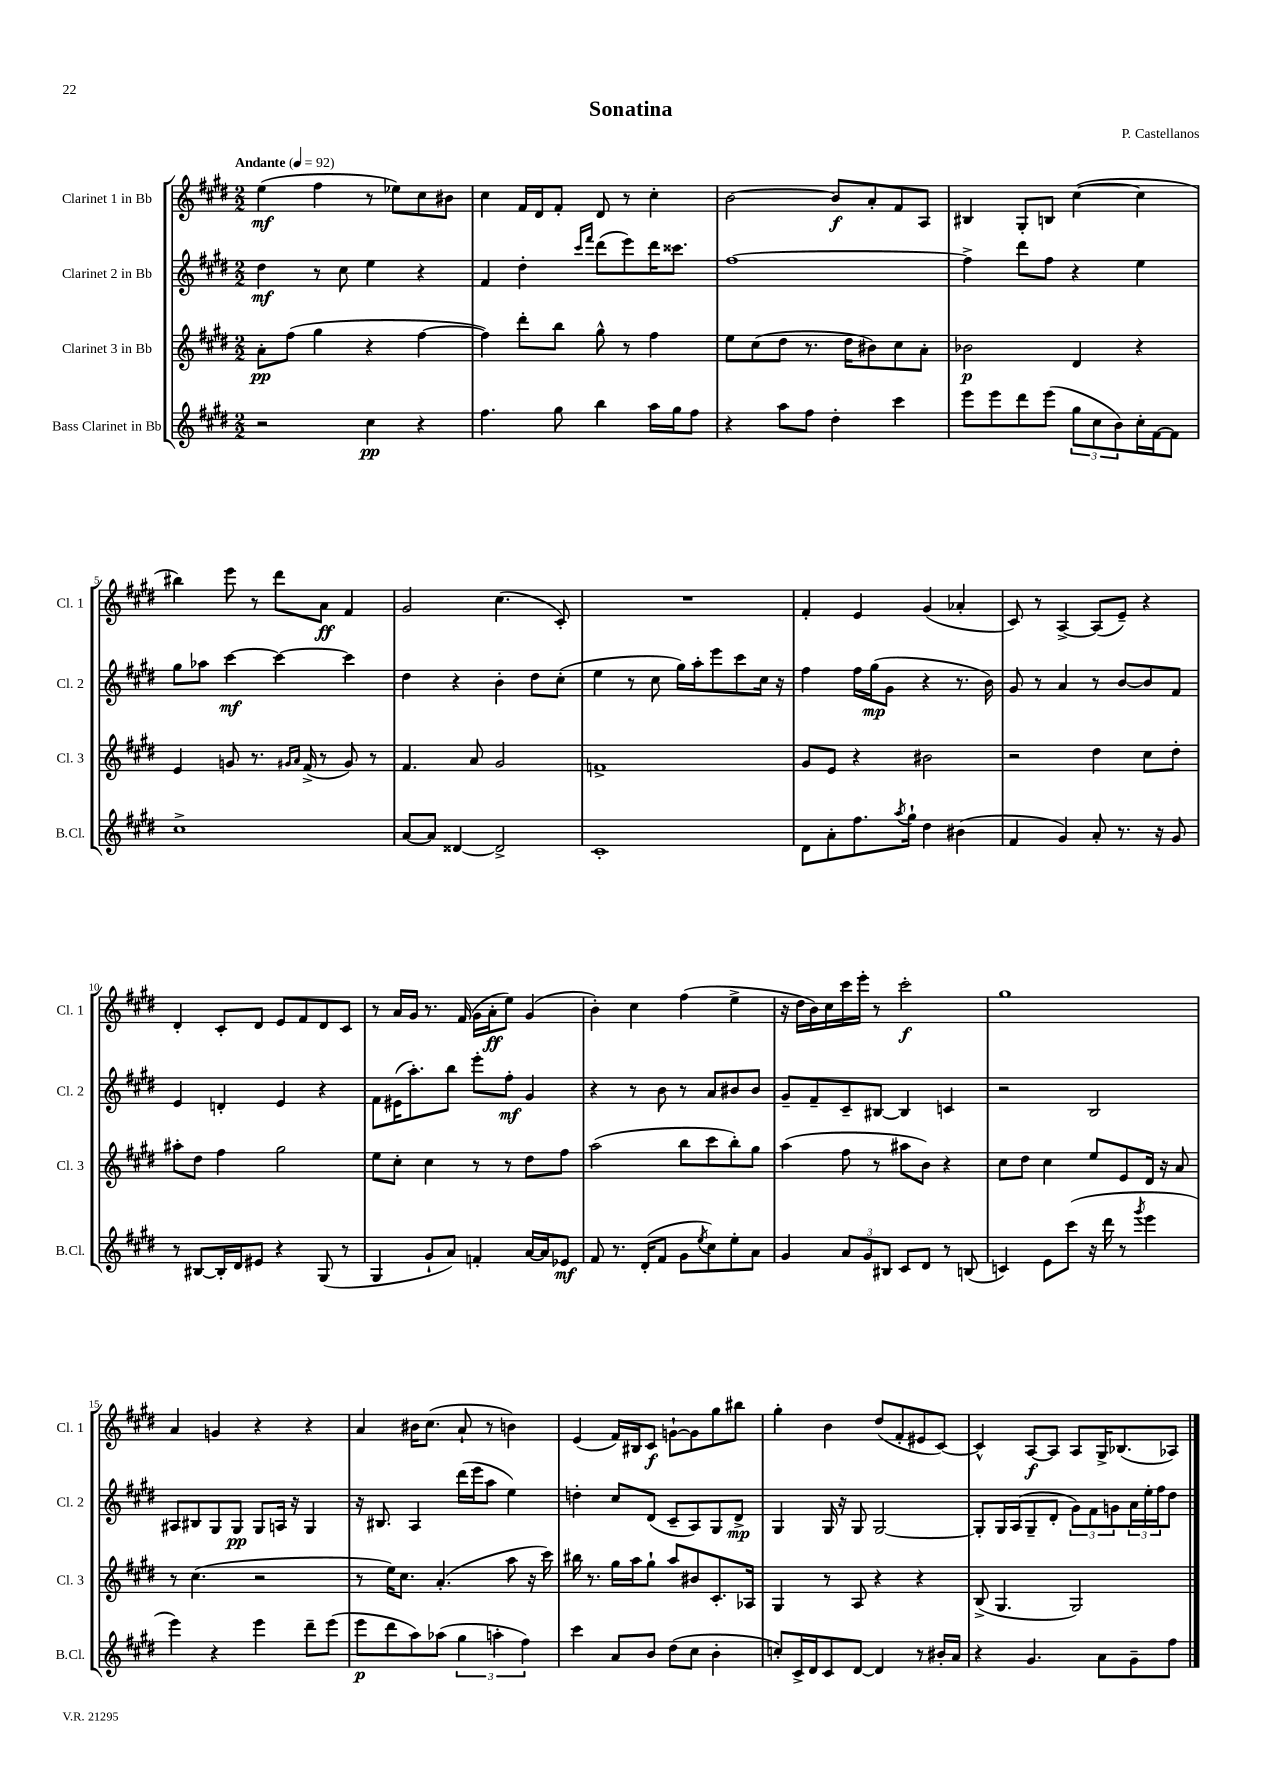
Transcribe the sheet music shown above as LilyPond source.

\header { title = "Sonatina" composer = "P. Castellanos" }
<<
\new StaffGroup <<
\new Staff = "s0" \with { instrumentName = "Clarinet 1 in Bb" shortInstrumentName = "Cl. 1" } {
    \clef treble \key e \major \numericTimeSignature \time 2/2 \tempo "Andante" 4 = 92
    e''4\mf( fis''4 r8 ees''8) cis''8 bis'8 |
    cis''4 fis'16 dis'16 fis'8-. dis'8 r8 cis''4-. |
    b'2~ b'8\f a'8-. fis'8 a8 |
    bis4 gis8-. b8 cis''4~( cis''4 |
    bis''4) e'''8 r8 dis'''8 a'8\ff fis'4 |
    gis'2 cis''4.( cis'8-.) |
    R1 |
    fis'4-. e'4 gis'4( aes'4-. |
    cis'8) r8 a4~-> a8( e'8--) r4 |
    dis'4-. cis'8-. dis'8 e'8 fis'8 dis'8 cis'8 |
    r8 a'16 gis'16 r8. fis'16( gis'16 a'16-.\ff e''8) gis'4( |
    b'4-.) cis''4 fis''4( e''4-> |
    r16 dis''16 b'16) cis''16 cis'''16 e'''16-. r8 cis'''2-.\f |
    gis''1 |
    a'4 g'4 r4 r4 |
    a'4 bis'16 cis''8.( a'8-! r8 b'4) |
    e'4( fis'16) bis16 cis'8\f g'8~-! g'8 gis''8 bis''8 |
    gis''4-. b'4 dis''8( fis'8-. eis'8 cis'8~) |
    cis'4-^ a8~\f a8 a8 gis16-> bes8.( aes8) \bar "|." |
}
\new Staff = "s1" \with { instrumentName = "Clarinet 2 in Bb" shortInstrumentName = "Cl. 2" } {
    \clef treble \key e \major \numericTimeSignature \time 2/2
    dis''4\mf r8 cis''8 e''4 r4 |
    fis'4 dis''4-. \grace { cis'''16 fis'''16 } dis'''8( e'''8) dis'''16 cisis'''8. |
    fis''1~ |
    fis''4-> dis'''8 fis''8 r4 e''4 |
    gis''8 aes''8 cis'''4~\mf cis'''4~ cis'''4 |
    dis''4 r4 b'4-. dis''8 cis''8-.( |
    e''4 r8 cis''8 gis''16) a''16-. e'''8 cis'''8 cis''16 r16 |
    fis''4 fis''16 gis''16\mp( gis'8 r4 r8. b'16) |
    gis'8 r8 a'4 r8 b'8~ b'8 fis'8 |
    e'4 d'4-. e'4 r4 |
    fis'8 eis'16( a''8.-.) b''8 e'''8-. fis''8-.\mf gis'4 |
    r4 r8 b'8 r8 a'8 bis'8 bis'8 |
    gis'8-- fis'8-- cis'8-- bis8~ bis4 c'4 |
    r2 b2 |
    ais8 bis8 gis8 gis8\pp gis8 a16 r16 gis4 |
    r16 bis8. a4 dis'''16( e'''16 a''8 e''4) |
    d''4-. cis''8 dis'8( cis'8-- a8) gis8 dis'8->\mp |
    gis4 gis16 r16 gis8 gis2~ |
    gis8-. gis16 a16( gis8-- dis'8-. \tuplet 3/2 { gis'8) fis'8 g'8 } \tuplet 3/2 { a'16 e''16-. fis''16 } dis''8 \bar "|." |
}
\new Staff = "s2" \with { instrumentName = "Clarinet 3 in Bb" shortInstrumentName = "Cl. 3" } {
    \clef treble \key e \major \numericTimeSignature \time 2/2
    a'8-.\pp fis''8( gis''4 r4 fis''4~ |
    fis''4) dis'''8-. b''8 gis''8-^ r8 fis''4 |
    e''8 cis''8( dis''8 r8. dis''16 bis'8) cis''8 a'8-. |
    bes'2\p dis'4 r4 |
    e'4 g'8 r8. \grace { gis'16 a'16 } fis'16->( r8 gis'8) r8 |
    fis'4. a'8 gis'2 |
    f'1-> |
    gis'8 e'8 r4 bis'2 |
    r2 dis''4 cis''8 dis''8-. |
    ais''8-. dis''8 fis''4 gis''2 |
    e''8 cis''8-. cis''4 r8 r8 dis''8 fis''8 |
    a''2( b''8 cis'''8 b''8-.) gis''8 |
    a''4( fis''8 r8 ais''8 b'8) r4 |
    cis''8 dis''8 cis''4 e''8 e'8 dis'16 r16 a'8 |
    r8 cis''4.( r2 |
    r8 e''16) cis''8. a'4.-.( a''8 r16 cis'''16) |
    bis''16 r8. gis''16 a''16 gis''8-! a''8 bis'8 cis'8.-. aes16 |
    gis4 r8 a8 r4 r4 |
    b8->( gis4. gis2) \bar "|." |
}
\new Staff = "s3" \with { instrumentName = "Bass Clarinet in Bb" shortInstrumentName = "B.Cl." } {
    \clef treble \key e \major \numericTimeSignature \time 2/2
    r2 cis''4\pp r4 |
    fis''4. gis''8 b''4 a''16 gis''16 fis''8 |
    r4 a''8 fis''8 dis''4-. cis'''4 |
    e'''8 e'''8 dis'''8 e'''8( \tuplet 3/2 { gis''8 cis''8 b'8) } cis''16-. fis'16~ fis'8 |
    cis''1-> |
    a'8~ a'8 disis'4~ disis'2-> |
    cis'1-. |
    dis'8 a'8-. fis''8. \acciaccatura { a''8 } gis''16-! dis''4 bis'4( |
    fis'4 gis'4) a'8-. r8. r16 gis'8 |
    r8 bis8~ bis16-. dis'16 eis'8 r4 gis8( r8 |
    gis4 gis'8-! a'8) f'4-. a'16~ a'16 ees'8\mf |
    fis'8 r8. dis'16-.( fis'8 gis'8 \acciaccatura { e''8 } cis''8) e''8-. a'8 |
    gis'4 \tuplet 3/2 { a'8 gis'8 bis8 } cis'8 dis'8 r8 b8( |
    c'4) e'8 cis'''8( r16 dis'''16 r8 \acciaccatura { gis'''8 } e'''4 |
    e'''4) r4 e'''4 dis'''8-- e'''8( |
    e'''8\p dis'''8 a''8) aes''8( \tuplet 3/2 { gis''4 a''4-. fis''4) } |
    cis'''4 a'8 b'8 dis''8( cis''8 b'4-. |
    c''8-.) cis'16-> dis'16 cis'8 dis'8~ dis'4 r8 bis'16-. a'16 |
    r4 gis'4. a'8 gis'8-- fis''8 \bar "|." |
}
>>
>>
